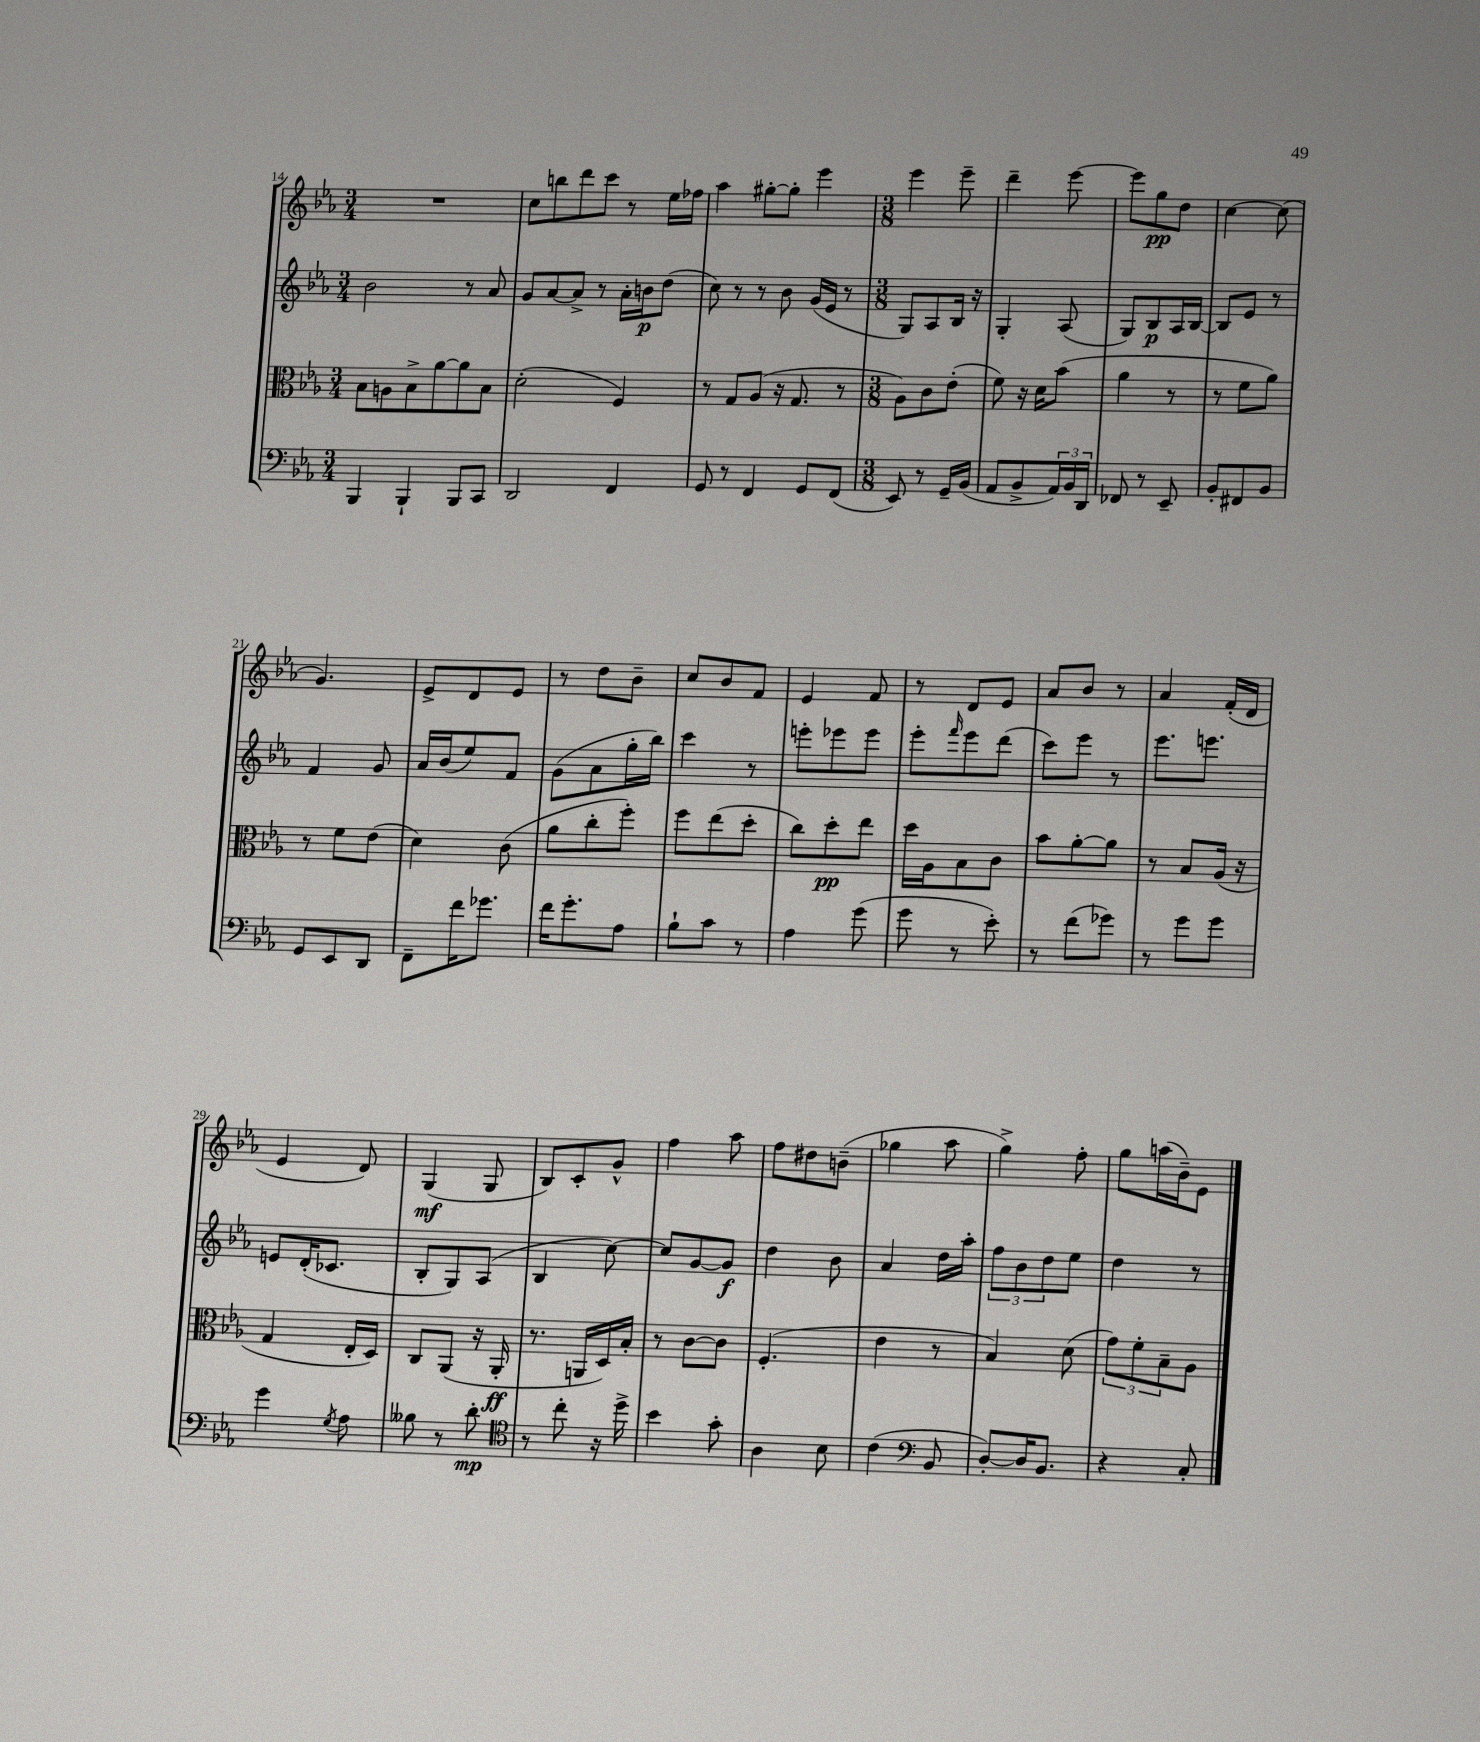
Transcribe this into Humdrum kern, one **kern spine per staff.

**kern	**kern	**kern	**kern
*staff4	*staff3	*staff2	*staff1
*clefF4	*clefC3	*clefG2	*clefG2
*k[b-e-a-]	*k[b-e-a-]	*k[b-e-a-]	*k[b-e-a-]
*M3/4	*M3/4	*M3/4	*M3/4
4BBB-/	8B-\L	2b-\	2.r
.	8A\	.	.
4BBB-`/	8B-^\	.	.
.	[8a-\	.	.
8BBB-/L	8a-\]	8r	.
8CC/J	8B-\J	8a-/	.
=	=	=	=
2DD/	(2d'\	8g/L	8cc\L
.	.	[8a-/	8bb\
.	.	8a-^/]J	8ddd\
.	.	8r	8ccc\J
4FF/	4F/)	16a-'\LL	8r
.	.	16b\J	.
.	.	(8dd\J	16ee-\LL
.	.	.	16ff-\JJ
=	=	=	=
8GG/	8r	8cc\)	4aa-\
8r	8G/L	8r	.
4FF/	(8A-/J	8r	[8gg#'\L
.	16r	8b-\	8gg#'\]J
.	8.G/	.	.
8GG/L	.	(16g/LL	4eee-\
.	.	16e-/JJ	.
(8FF/J	8r	8r	.
=	=	=	=
*M3/8	*M3/8	*M3/8	*M3/8
8EE-/)	8A-\L)	8G/L)	4eee-\
8r	8c\	8A-/	.
16GG~/LL	(8e-'\J	16B-/Jk	8eee-~\
(16BB-/JJ	.	16r	.
=	=	=	=
8AA-/L	8f\)	4G'/	4ddd~\
8BB-^/	16r	.	.
.	16d\LK	.	.
24AA-/L)	(8b-\J	(8A-/	[8eee-\
24BB-/	.	.	.
24DD/JJ	.	.	.
=	=	=	=
8FF-/	4a-\	8G/L)	8eee-\]L
8r	.	8B-/	8gg\
8EE-~/	8r	16A-/L	8dd\J
.	.	[16B-/JJ	.
=	=	=	=
8BB-'/L	8r	8B-/]L	[4cc\
8FF#/	8f\L	8e-/J	.
8BB-/J	8a-\J)	8r	(8cc\]
=	=	=	=
8GG/L	8r	4f/	4.g/)
8EE-/	8f\L	.	.
8DD/J	(8e-\J	8g/	.
=	=	=	=
8FF~\L	4d\)	16a-/LL	8e-^/L
.	.	(16b-/J	.
16f\K	.	8ee-/)	8d/
8.g-\J	.	.	.
.	(8c\	8f/J	8e-/J
=	=	=	=
16f\LK	8a-\L	(8g\L	8r
8.g'\	.	.	.
.	8cc'\	8a-\	8dd\L
8A-\J	8ff'\J)	16gg'\L	8b-~\J
.	.	16bb-\JJ)	.
=	=	=	=
8B-`\L	8ff\L	4ccc\	8cc/L
8c\J	(8ee-\	.	8b-/
8r	8dd'\J	8r	8f/J
=	=	=	=
4A-\	8cc\L)	8eee'\L	4e-/
.	8dd'\	8eee-\	.
(8g\	8ee-\J	8eee-\J	8f/
=	=	=	=
8g\	16dd\LL	8eee-'\L	8r
.	16A-\J	.	.
.	.	16qqfff/	.
8r	8B-\	8eee-\	8d/L
8e-'\)	8c\J	(8ddd\J	8e-/J
=	=	=	=
8r	8b-\L	8ccc\L)	8a-/L
(8f\L	[8a-'\	8eee-\J	8b-/J
8g-\J)	8a-\]J	8r	8r
=	=	=	=
8r	8r	8.eee-\L	4a-/
8g\L	8B-/L	.	.
.	.	8.eee\J	.
8g\J	(16A-/Jk	.	(16f'/LL
.	16r	.	16d/JJ
=	=	=	=
4g\	4G/	8e/L	4e-/
.	.	(16d'/K	.
.	.	8.c-/J	.
8qG/	.	.	.
8A-\	16E-'/LL	.	8d/)
.	16D/JJ)	.	.
=	=	=	=
8B--\	8C/L	8B-'/L	(4G/
8r	(8AA-/J	8G/)	.
8d'\	16r	(8A-/J	8G/
.	16AA-'/	.	.
=	=	=	=
*clefC4	*	*	*
8r	8.r	4B-/	8B-/L)
8cc'\	.	.	8c'/
.	16AA/LL	.	.
16r	16D/)	[8cc\)	8g^^/J
16dd^\	16B-'/JJ	.	.
=	=	=	=
4b-\	8r	8cc/]L	4ff\
.	[8c\L	[8g/	.
8g'\	8c\]J	8g/]J	8aa-\
=	=	=	=
4A-\	(4.F'/	4dd\	8ff\L
.	.	.	8dd#\
8B-\	.	8b-\	(8b~\J
=	=	=	=
(4c\	4e-\	4a-/	4gg-\
*clefF4	*	*	*
8BB-/	8r	16dd\LL	8aa-\
.	.	16aa-'\JJ	.
=	=	=	=
[8D'/L)	4B-/)	12ff\L	4gg^\)
.	.	12b-\	.
16D/]K	.	.	.
.	.	12dd\	.
8.BB-/J	.	.	.
.	(8d\	8ee-\J	8ff'\
=	=	=	=
4r	12g\L)	4dd\	8gg\L
.	12f'\	.	.
.	.	.	(16aa\L
.	12B-~\	.	.
.	.	.	16b-~\J)
8C'/	8A-\J	8r	8e-\J
==	==	==	==
*-	*-	*-	*-
